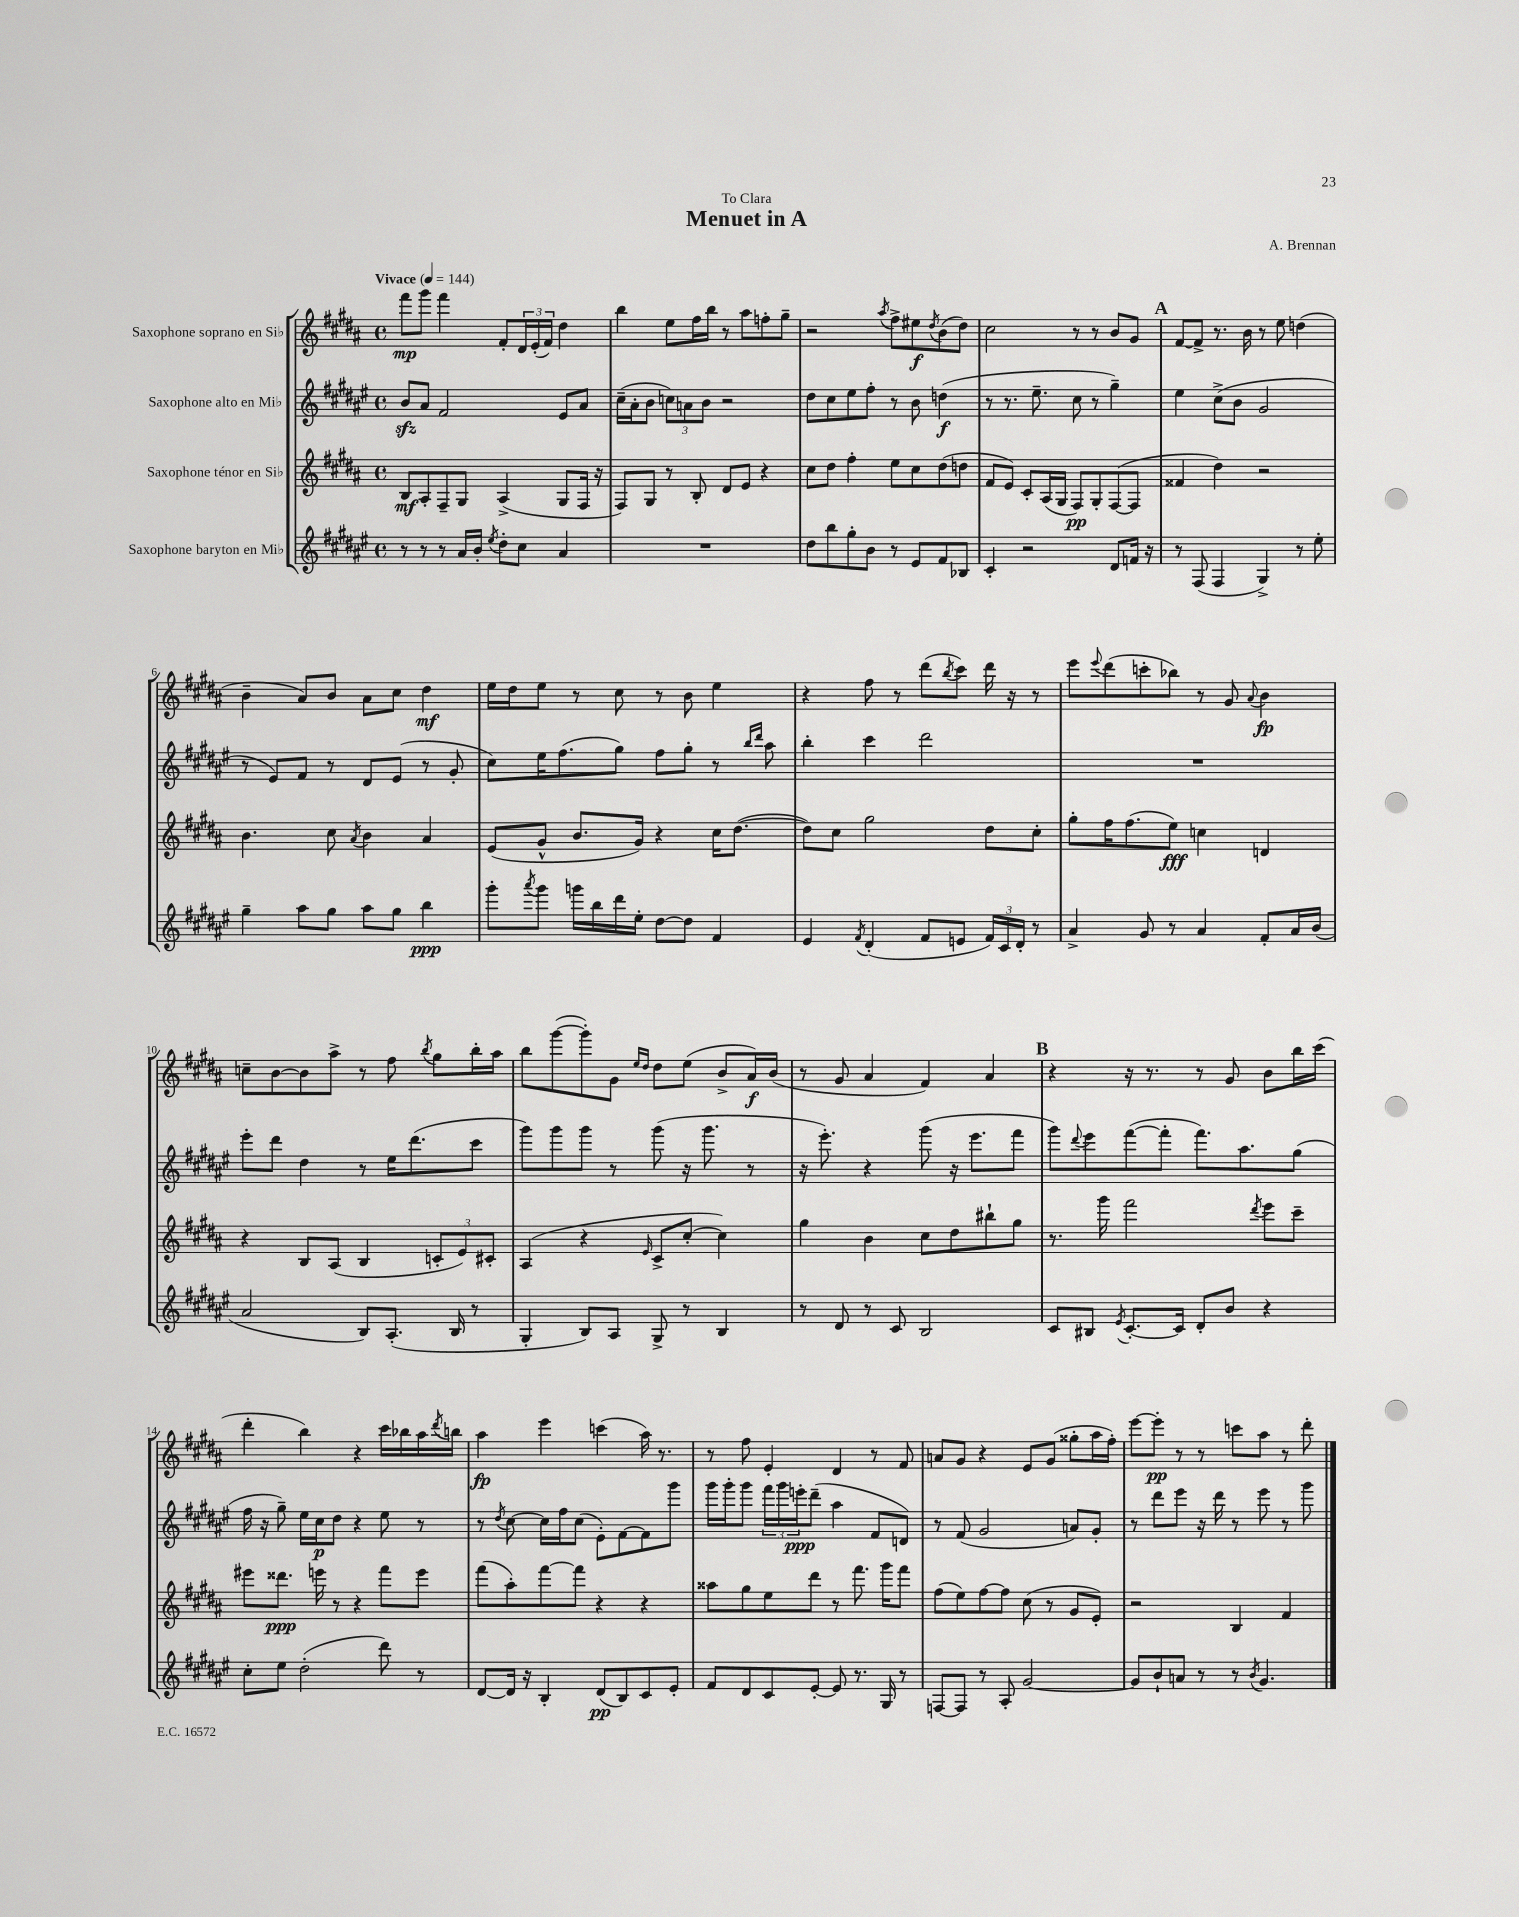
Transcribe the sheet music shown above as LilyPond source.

\header { title = "Menuet in A" composer = "A. Brennan" dedication = "To Clara" }
<<
\new StaffGroup <<
\new Staff = "s0" \with { instrumentName = "Saxophone soprano en Sib" } {
    \clef treble \key b \major \defaultTimeSignature \time 4/4 \tempo "Vivace" 4 = 144
    fis'''8\mp gis'''8 fis'''4 fis'8-. \tuplet 3/2 { dis'16 e'16-.( fis'16) } dis''4 |
    b''4 e''8 fis''16 b''16 r8 ais''8 f''8-. gis''8-- |
    r2 \acciaccatura { ais''8 } fis''8-> eis''8\f \acciaccatura { dis''8 } b'8( dis''8) |
    cis''2 r8 r8 b'8 gis'8 |
    \mark \markup { \bold "A" } fis'8~ fis'8-> r8. b'16 r8 e''8 d''4( |
    b'4-- ais'8) b'8 ais'8 cis''8 dis''4\mf |
    e''16 dis''16 e''8 r8 cis''8 r8 b'8 e''4 |
    r4 fis''8 r8 dis'''8( \acciaccatura { b''8 } cis'''8) dis'''16 r16 r8 |
    e'''8 \appoggiatura { e'''8 } dis'''8( c'''8-. bes''8) r8 gis'8 \appoggiatura { ais'8 } b'4\fp |
    c''8-- b'8~ b'8 ais''8-> r8 fis''8 \acciaccatura { b''8 } gis''8 b''16-. ais''16 |
    b''8 gis'''8~( gis'''8-.) gis'8 \grace { e''16 dis''16 } dis''8 e''8( b'8-> ais'16\f) b'16( |
    r8 gis'8 ais'4 fis'4) ais'4 |
    \mark \markup { \bold "B" } r4 r16 r8. r8 gis'8 b'8 b''16 cis'''16( |
    dis'''4-. b''4) r4 cis'''16 bes''16 ais''16 \acciaccatura { dis'''8 } b''16 |
    ais''4\fp e'''4 c'''4( ais''16) r8. |
    r8 fis''8 e'4-. dis'4 r8 fis'8 |
    a'8 gis'8 r4 e'8 gis'8( gisis''8-. ais''16 fis''16-.) |
    e'''8~ e'''8-.\pp r8 r8 c'''8 ais''8 r8 dis'''8-. \bar "|." |
}
\new Staff = "s1" \with { instrumentName = "Saxophone alto en Mib" } {
    \clef treble \key fis \major \defaultTimeSignature \time 4/4
    b'8\sfz ais'8 fis'2 eis'8 ais'8 |
    cis''16--( ais'16-. b'8 \tuplet 3/2 { c''8) a'8 b'8 } r2 |
    dis''8 cis''8 eis''8 fis''8-. r8 b'8 d''4\f( |
    r8 r8. eis''8.-- cis''8 r8 gis''4--) |
    \mark \markup { \bold "A" } eis''4 cis''8->( b'8 gis'2 |
    r8 eis'8) fis'8 r8 dis'8 eis'8( r8 gis'8-. |
    cis''8) eis''16 fis''8.( gis''8) fis''8 gis''8-. r8 \grace { b''16 dis'''16 } ais''8 |
    b''4-. cis'''4 dis'''2 |
    R1 |
    eis'''8-. dis'''8 dis''4 r8 eis''16 dis'''8.( cis'''8 |
    gis'''8) gis'''8 gis'''8 r8 gis'''8( r16 gis'''8. r8 |
    r16 eis'''8.-.) r4 gis'''8( r16 eis'''8. fis'''8 |
    \mark \markup { \bold "B" } gis'''8) \appoggiatura { dis'''8 } eis'''8 fis'''8~( fis'''8-. fis'''8.) ais''8. gis''8( |
    fis''16 r16 gis''8--) eis''16 cis''16\p dis''8 r4 eis''8 r8 |
    r8 \acciaccatura { dis''8 } cis''8~ cis''16 fis''16 cis''8( eis'8-.) fis'8~ fis'8 gis'''8 |
    gis'''16 gis'''16-. gis'''8 \tuplet 3/2 { fis'''16 gis'''16 e'''16-.\ppp } dis'''8--( ais''4 fis'8 d'8) |
    r8 fis'8( gis'2 a'8) gis'8-. |
    r8 dis'''8 eis'''8 r16 dis'''16 r8 eis'''8 r8 gis'''8 \bar "|." |
}
\new Staff = "s2" \with { instrumentName = "Saxophone ténor en Sib" } {
    \clef treble \key b \major \defaultTimeSignature \time 4/4
    b8\mf ais8-. fis8-- gis8 ais4->( gis8 fis16 r16 |
    fis8) gis8 r8 b8-. dis'8 e'8 r4 |
    cis''8 dis''8 fis''4-. e''8 cis''8 dis''8( d''8 |
    fis'8 e'8) cis'8-. ais16( gis16 fis8\pp) gis8-. fis8~( fis8 |
    \mark \markup { \bold "A" } fisis'4 dis''4) r2 |
    b'4. cis''8 \acciaccatura { ais'8 } b'4 ais'4 |
    e'8( gis'8-^ b'8. gis'16) r4 cis''16 dis''8.~( |
    dis''8) cis''8 gis''2 dis''8 cis''8-. |
    gis''8-. fis''16 fis''8.( e''8\fff) c''4 d'4 |
    r4 b8 ais8( b4 \tuplet 3/2 { c'8-. e'8) cis'8-. } |
    ais4( r4 \grace { e'16 } cis'8-> cis''8~-. cis''4) |
    gis''4 b'4 cis''8 dis''8 bis''8-! gis''8 |
    \mark \markup { \bold "B" } r8. gis'''16 fis'''2 \acciaccatura { dis'''8 } e'''8 cis'''8-- |
    eis'''8 disis'''8.\ppp e'''16 r8 r4 fis'''8 e'''8 |
    fis'''8( ais''8-.) fis'''8~ fis'''8 r4 r4 |
    aisis''8 gis''8 e''8 dis'''8 r8 fis'''8. gis'''16 fis'''8 |
    fis''8( e''8) fis''8~ fis''8 cis''8( r8 gis'8 e'8-.) |
    r2 b4 fis'4 \bar "|." |
}
\new Staff = "s3" \with { instrumentName = "Saxophone baryton en Mib" } {
    \clef treble \key fis \major \defaultTimeSignature \time 4/4
    r8 r8 r8 ais'16 b'16-. \acciaccatura { eis''8 } dis''8-. cis''8 ais'4 |
    R1 |
    dis''8 b''8 gis''8-. b'8 r8 eis'8 fis'8 bes8 |
    cis'4-. r2 dis'8 f'16 r16 |
    \mark \markup { \bold "A" } r8 fis8( fis4 gis4->) r8 eis''8-. |
    gis''4-- ais''8 gis''8 ais''8 gis''8 b''4\ppp |
    gis'''8-. \acciaccatura { ais'''8 } gis'''8 g'''16 b''16 dis'''16 eis''16-. dis''8~ dis''8 fis'4 |
    eis'4 \acciaccatura { fis'8 } dis'4-.( fis'8 e'8 \tuplet 3/2 { fis'16) cis'16 dis'16-. } r8 |
    ais'4-> gis'8 r8 ais'4 fis'8-. ais'16 b'16( |
    ais'2 b8) ais8.-.( b16 r8 |
    gis4-. b8) ais8 gis8-> r8 b4 |
    r8 dis'8 r8 cis'8 b2 |
    \mark \markup { \bold "B" } cis'8 bis8 \acciaccatura { eis'8 } cis'8.~-. cis'16 dis'8-. b'8 r4 |
    cis''8-. eis''8 dis''2-.( dis'''8) r8 |
    dis'8~ dis'16 r16 b4-. dis'8\pp( b8) cis'8 eis'8-. |
    fis'8 dis'8 cis'8 eis'8~-. eis'8 r8. gis16 r8 |
    f8~ f8 r8 ais8-. gis'2~ |
    gis'8 b'8-! a'8 r8 r8 \acciaccatura { b'8 } gis'4. \bar "|." |
}
>>
>>
